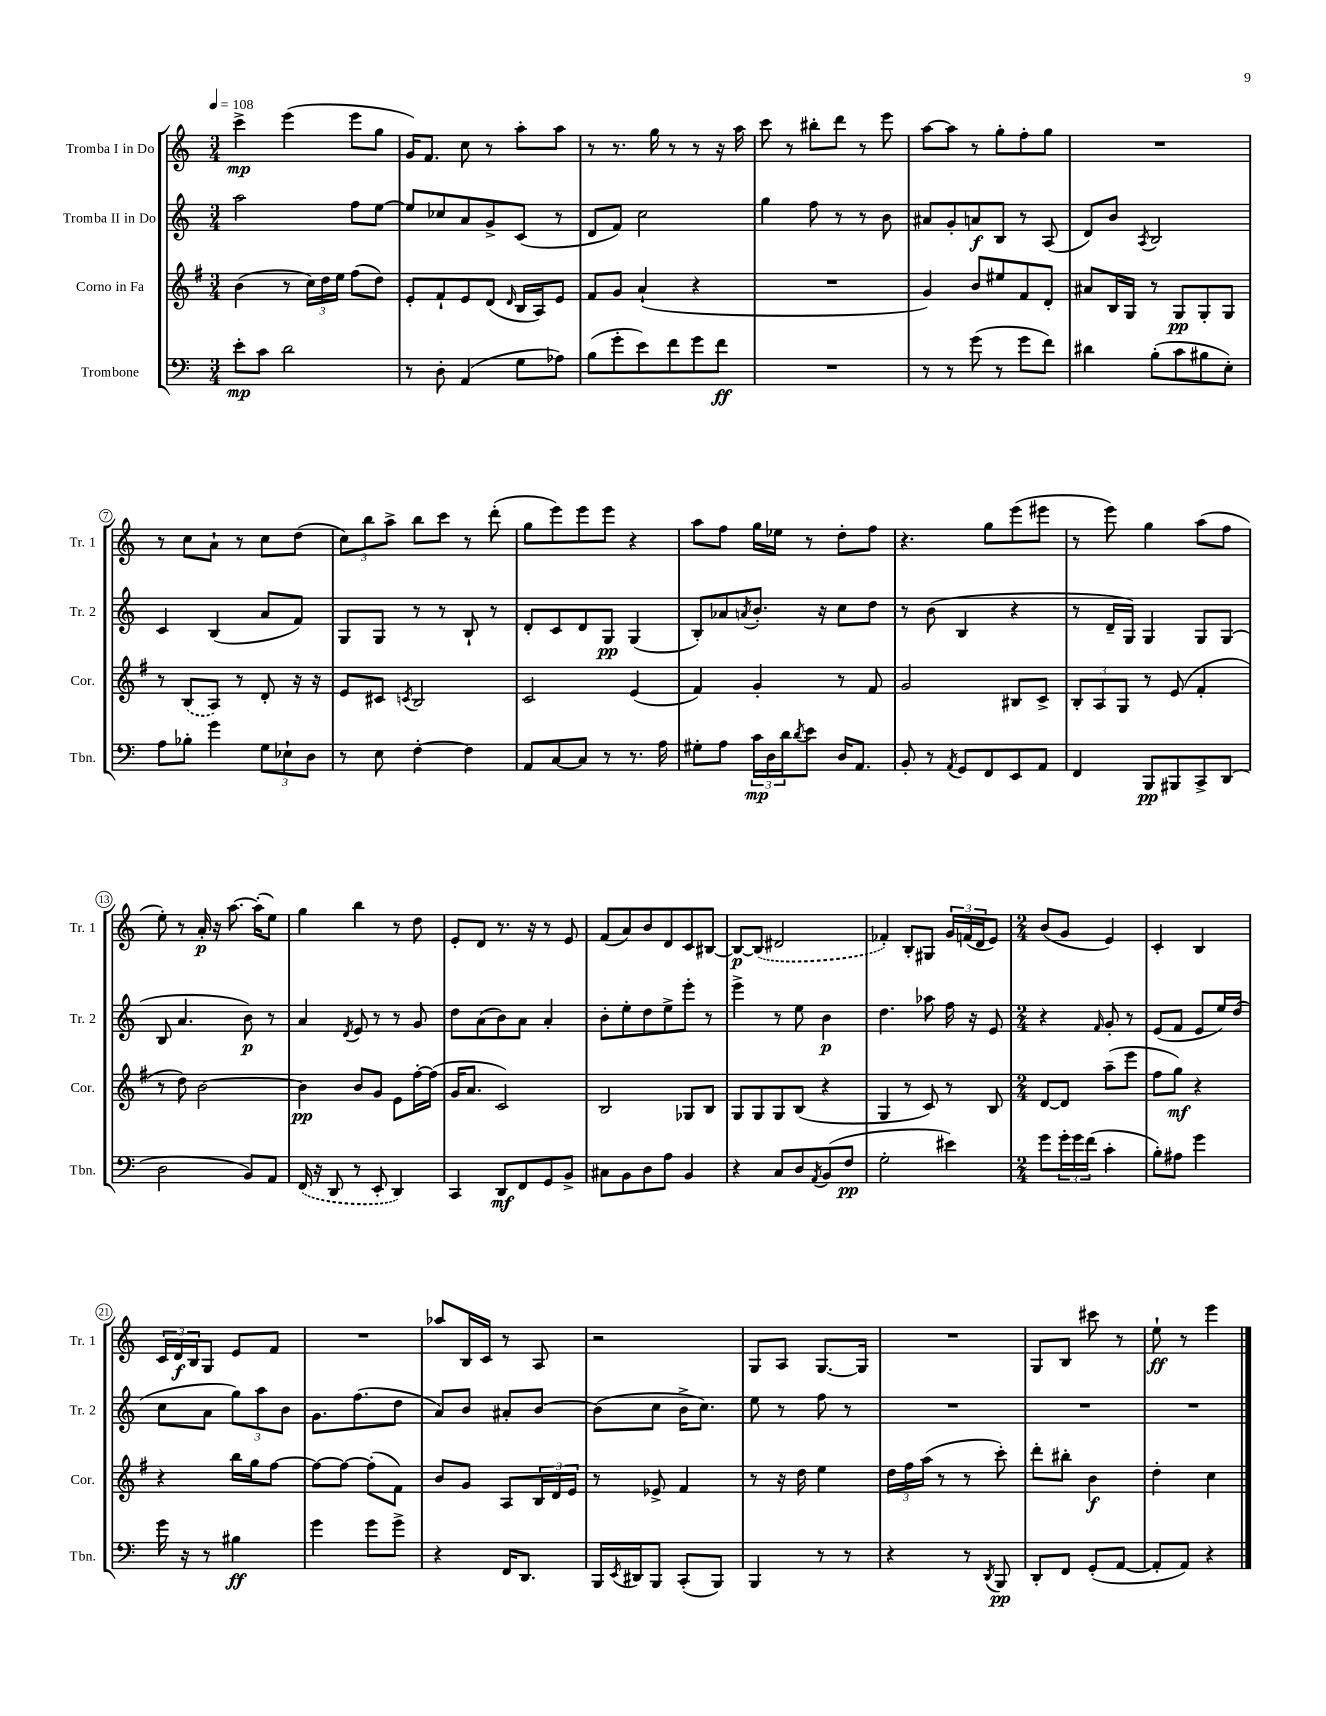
<<
\new StaffGroup <<
\new Staff = "s0" \with { instrumentName = "Tromba I in Do" shortInstrumentName = "Tr. 1" } {
    \clef treble \key c \major \numericTimeSignature \time 3/4 \tempo 4 = 108
    c'''4->\mp e'''4( e'''8 g''8 |
    g'16) f'8. c''8 r8 a''8-. a''8 |
    r8 r8. g''16 r8 r8 r16 a''16 |
    c'''8 r8 bis''8-. d'''8 r8 e'''8 |
    a''8~ a''8 r8 g''8-. f''8-. g''8 |
    R2. |
    r8 c''8 a'8-! r8 c''8 d''8( |
    \tuplet 3/2 { c''8) b''8 a''8-> } b''8 c'''8 r8 d'''8-.( |
    g''8 e'''8) e'''8 e'''8 r4 |
    a''8 f''8 g''16 ees''16 r8 d''8-. f''8 |
    r4. g''8 e'''8( eis'''8 |
    r8 e'''8) g''4 a''8( f''8 |
    e''8-.) r8 a'16-.\p r16 a''8.~ a''16-.( e''8) |
    g''4 b''4 r8 d''8 |
    e'8-. d'8 r8. r16 r8 e'8 |
    f'8( a'8) b'8 d'8 c'8 bis8~ |
    bis8~\p \once \slurDashed bis8( dis'2 |
    fes'4-.) b8-. gis8 \tuplet 3/2 { g'16 f'16( d'16 } e'8) |
    \numericTimeSignature \time 2/4 b'8( g'8 e'4) |
    c'4-. b4 |
    \tuplet 3/2 { c'16 d'16\f b16 } g8 e'8 f'8 |
    R2 |
    aes''8 b16 c'16 r8 a8 |
    r2 |
    g8 a8 g8.~ g16 |
    R2 |
    g8 b8 cis'''8 r8 |
    e''8-!\ff r8 e'''4 \bar "|." |
}
\new Staff = "s1" \with { instrumentName = "Tromba II in Do" shortInstrumentName = "Tr. 2" } {
    \clef treble \key c \major \numericTimeSignature \time 3/4
    a''2 f''8 e''8~ |
    e''8 ces''8 a'8 g'8-> c'8( r8 |
    d'8 f'8) c''2 |
    g''4 f''8 r8 r8 b'8 |
    ais'8 g'8-. a'8\f b8 r8 a8( |
    d'8) b'8 \acciaccatura { a8 } b2 |
    c'4 b4( a'8 f'8) |
    g8 g8 r8 r8 b8-! r8 |
    d'8-. c'8 d'8 g8\pp g4( |
    b8-.) aes'8 \acciaccatura { a'8 } b'8.-. r16 c''8 d''8 |
    r8 b'8( b4 r4 |
    r8 d'16-- g16) g4 g8 g8( |
    b8 a'4. b'8\p) r8 |
    a'4 \acciaccatura { d'8 } e'8 r8 r8 g'8 |
    d''8 a'8( b'8) a'8 a'4-. |
    b'8-. e''8-. d''8 e''8-> e'''8-. r8 |
    e'''4-> r8 e''8 b'4\p |
    d''4. aes''8 f''16 r16 e'8 |
    \numericTimeSignature \time 2/4 r4 \grace { f'16 } g'8-. r8 |
    e'8( f'8 e'8 e''16) d''16( |
    c''8 a'8 \tuplet 3/2 { g''8) a''8 b'8 } |
    g'8. f''8.( d''8 |
    a'8) b'8 ais'8-. b'8~ |
    b'8( c''8 b'16-> c''8.) |
    e''8 r8 f''8 r8 |
    R2 |
    R2 |
    R2 \bar "|." |
}
\new Staff = "s2" \with { instrumentName = "Corno in Fa" shortInstrumentName = "Cor." } {
    \clef treble \key g \major \numericTimeSignature \time 3/4
    b'4( r8 \tuplet 3/2 { c''16) d''16 e''16 } fis''8( d''8) |
    e'8-. fis'8-! e'8 d'8( \grace { d'16 } b16 a16) e'8 |
    fis'8 g'8 a'4-!( r4 |
    R2. |
    g'4) b'8 eis''8 fis'8 d'8-. |
    ais'8 b16 g16 r8 g8\pp g8-. g8 |
    r8 \once \slurDashed b8( a8) r8 d'8-. r16 r16 |
    e'8 cis'8 \acciaccatura { c'8 } b2 |
    c'2 e'4( |
    fis'4) g'4-. r8 fis'8 |
    g'2 bis8 c'8-> |
    \tuplet 3/2 { b8-. a8 g8 } r8 e'8( fis'4-. |
    r8 d''8) b'2~ |
    b'4\pp b'8 g'8 e'8 fis''16~-. fis''16( |
    g'16 a'8. c'2) |
    b2 ges8 b8 |
    g8 g8 g8 b8( r4 |
    g4 r8 c'8) r8 b8 |
    \numericTimeSignature \time 2/4 d'8~ d'8 a''8--( e'''8 |
    fis''8 g''8\mf) r4 |
    r4 b''16 g''16 fis''8~ |
    fis''8~ fis''8~ fis''8-.( fis'8) |
    b'8 g'8 a8 \tuplet 3/2 { b16 d'16 e'16 } |
    r8 ees'8-> fis'4 |
    r8 r16 d''16 e''4 |
    \tuplet 3/2 { d''16 fis''16 a''16( } r8 r8 c'''8-.) |
    d'''8-. bis''8-. b'4\f |
    d''4-. c''4 \bar "|." |
}
\new Staff = "s3" \with { instrumentName = "Trombone" shortInstrumentName = "Tbn." } {
    \clef bass \key c \major \numericTimeSignature \time 3/4
    e'8-.\mp c'8 d'2 |
    r8 d8-. a,4( g8 aes8) |
    b8( g'8-. e'8) f'8 g'8 f'8\ff |
    R2. |
    r8 r8 g'8( r8 g'8 f'8) |
    dis'4 b8-.( c'8 bis8 e8-.) |
    a8 bes8-. g'4 \tuplet 3/2 { g8 ees8-! d8 } |
    r8 e8 f4~-. f4 |
    a,8 c8~ c8 r8 r8. a16 |
    gis8-. a8 \tuplet 3/2 { c'16\mp d16 d'16 } \acciaccatura { d'8 } e'8 d16 a,8. |
    b,8-. r8 \acciaccatura { a,8 } g,8 f,8 e,8 a,8 |
    f,4 b,,8\pp bis,,8 c,8-> d,8( |
    d2 b,8) a,8 |
    \once \slurDashed f,16( r16 d,8 r8 e,8-. d,4) |
    c,4 d,8\mf f,8 g,8 b,8-> |
    cis8 b,8 d8 a8 b,4 |
    r4 c8 d8 \acciaccatura { a,8 } b,8( f8\pp |
    g2-. eis'4) |
    \numericTimeSignature \time 2/4 g'8 \tuplet 3/2 { g'16-. g'16 f'16( } c'4-. |
    b8-.) ais8 g'4 |
    g'16 r16 r8 bis4\ff |
    g'4 g'8 g'8-> |
    r4 f,16 d,8. |
    b,,16 \acciaccatura { e,8 } dis,16 b,,8 c,8-.( b,,8) |
    b,,4 r8 r8 |
    r4 r8 \acciaccatura { d,8 } b,,8\pp |
    d,8-. f,8 g,8-.( a,8~ |
    a,8-. a,8) r4 \bar "|." |
}
>>
>>
\layout { \context { \Score \override BarNumber.stencil = #(make-stencil-circler 0.1 0.3 ly:text-interface::print) } }
